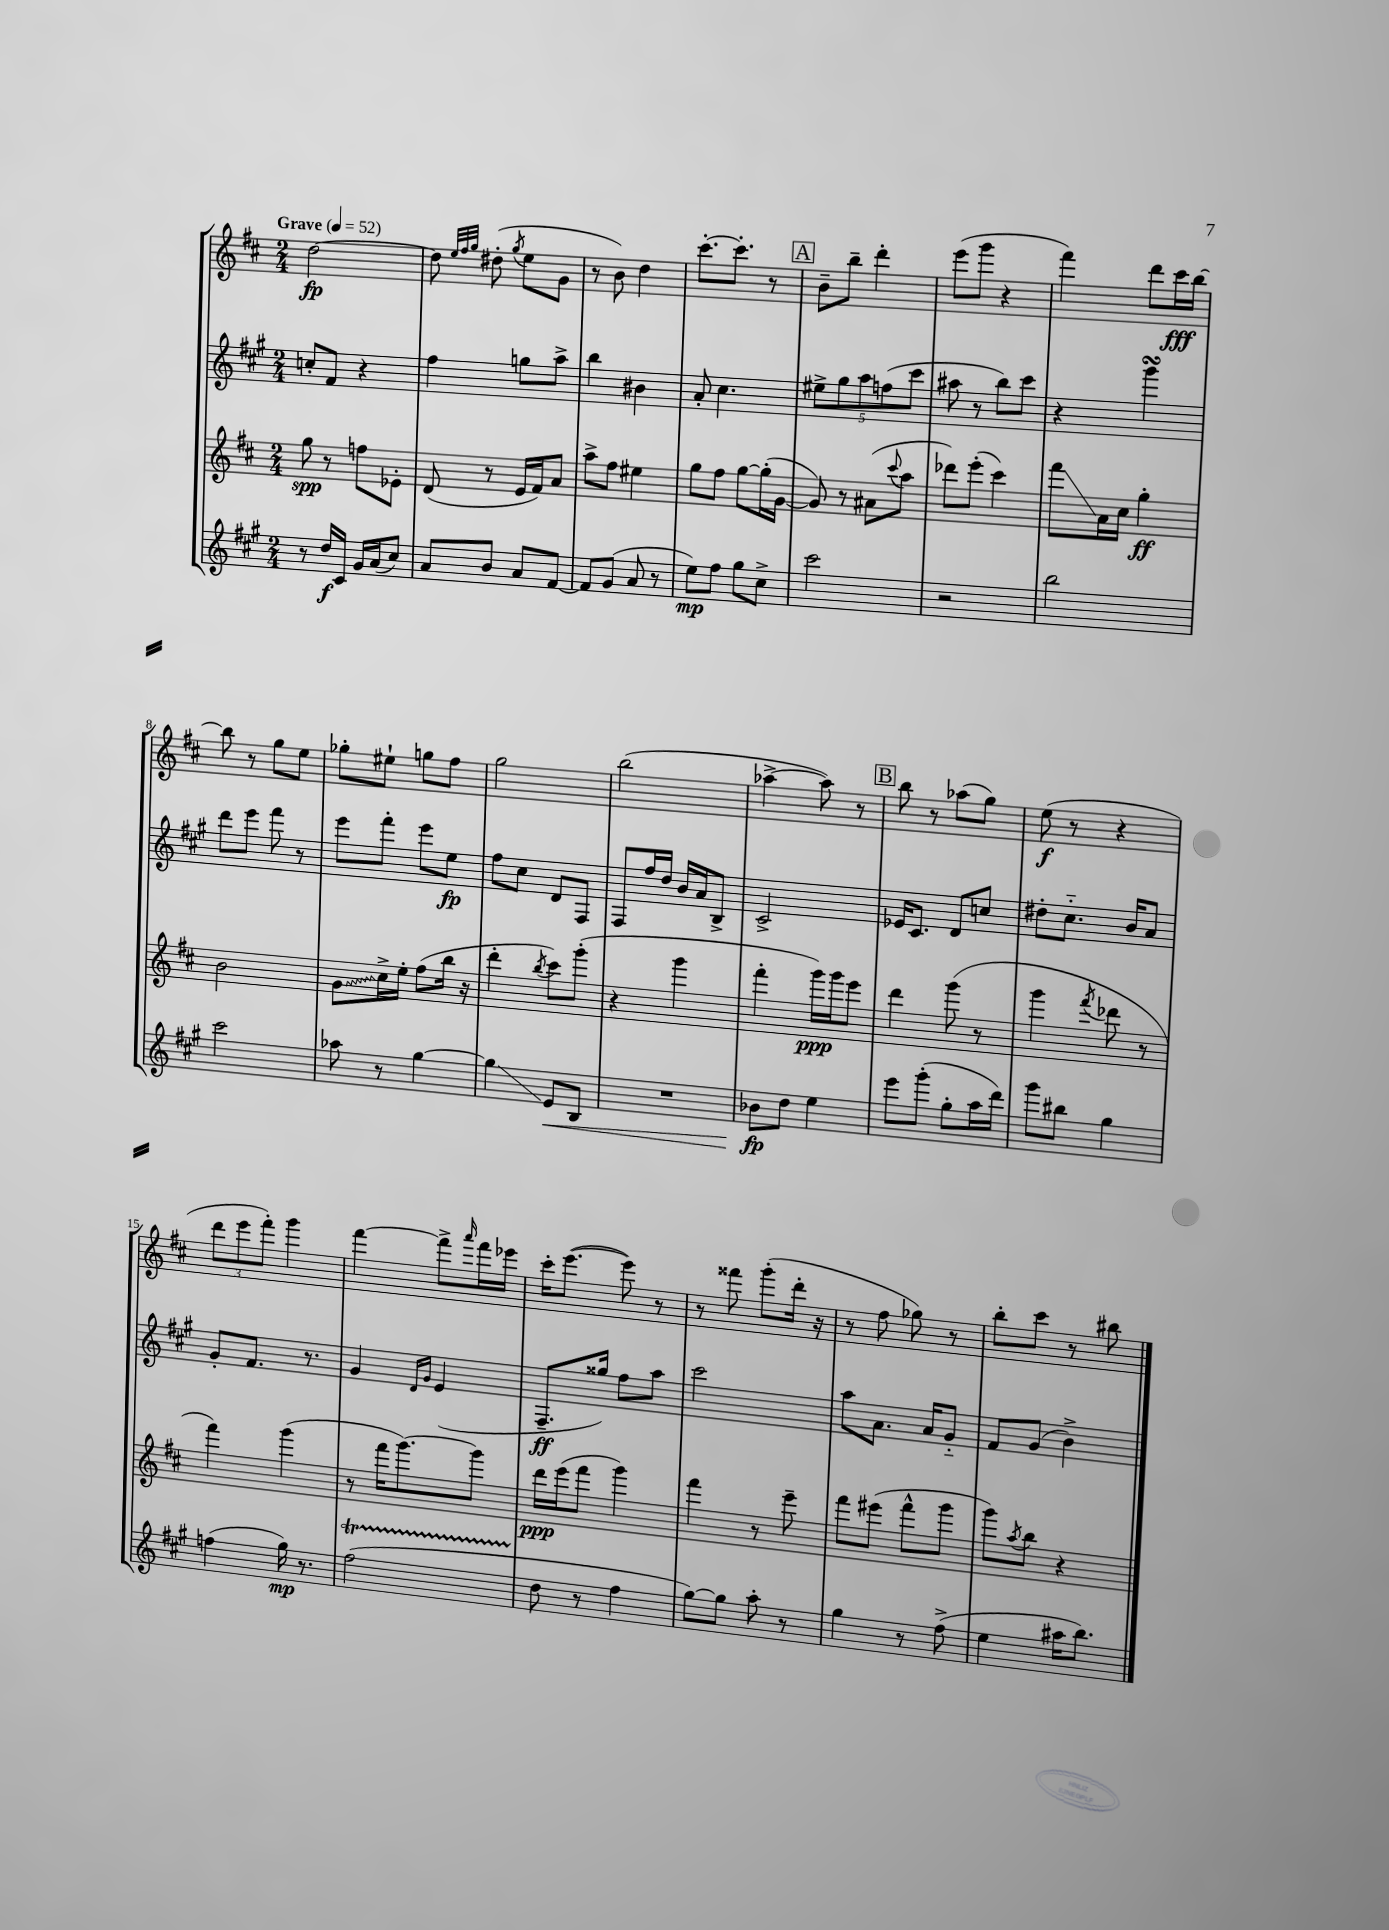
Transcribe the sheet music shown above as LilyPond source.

<<
\new StaffGroup <<
\new Staff = "s0" {
    \clef treble \key d \major \numericTimeSignature \time 2/4 \tempo "Grave" 4 = 52
    d''2~\fp |
    d''8 \grace { e''32 fis''32 g''32 } dis''8-.( \acciaccatura { g''8 } e''8 g'8 |
    r8 b'8) d''4 |
    cis'''8.~-. cis'''8.-. r8 |
    \mark \markup { \box "A" } b'8-- b''8-- d'''4-. |
    e'''8( g'''8 r4 |
    fis'''4) d'''8 cis'''16\fff b''16~ |
    b''8 r8 g''8 e''8 |
    ges''8-. eis''8-! g''8 fis''8 |
    g''2 |
    b''2( |
    aes''4~-> aes''8) r8 |
    \mark \markup { \box "B" } b''8 r8 aes''8( g''8) |
    e''8\f( r8 r4 |
    \tuplet 3/2 { d'''8 e'''8 fis'''8-.) } g'''4 |
    fis'''4~ fis'''8-> \grace { a'''16 } fis'''16 ees'''16 |
    cis'''16-. e'''8.~( e'''8) r8 |
    r8 fisis'''8 g'''8-.( d'''16-. r16 |
    r8 fis''8 ges''8) r8 |
    b''8-. cis'''8 r8 bis''8 \bar "|." |
}
\new Staff = "s1" {
    \clef treble \key a \major \numericTimeSignature \time 2/4
    c''8-. fis'8 r4 |
    fis''4 g''8 a''8-> |
    b''4 bis'4 |
    a'8-. cis''4. |
    \mark \markup { \box "A" } \tuplet 5/4 { eis''8-> gis''8 a''8 f''8( cis'''8 } |
    ais''8 r8 b''8) cis'''8 |
    r4 gis'''4\turn |
    d'''8 e'''8 fis'''8 r8 |
    e'''8 fis'''8-. e'''8 e''8\fp |
    fis''8 cis''8 d'8 fis8 |
    fis8 fis''16 d''16 b'16 a'16 b8-> |
    cis'2-> |
    \mark \markup { \box "B" } ees'16 cis'8. d'8 c''8 |
    dis''8-. cis''8.-_ b'16 a'8 |
    gis'8-. fis'8. r8. |
    gis'4 \grace { d'16 gis'16 } e'4( |
    fis8.--\ff gisis''16) fis''8 a''8 |
    cis'''2 |
    a''8 a'8. a'16 gis'8-_ |
    fis'8 gis'8( b'4->) \bar "|." |
}
\new Staff = "s2" {
    \clef treble \key d \major \numericTimeSignature \time 2/4
    g''8\spp r8 f''8 ees'8-. |
    d'8( r8 e'16 fis'16) a'8 |
    a''8-> fis''8 eis''4 |
    g''8 fis''8 g''8~ g''16-.( g'16~ |
    \mark \markup { \box "A" } g'8) r8 ais'8( \appoggiatura { cis'''8 } a''8 |
    des'''8) e'''8-.( cis'''4) |
    fis'''8\glissando a'16 cis''16 g''4-.\ff |
    b'2 |
    \once \override Glissando.style = #'zigzag g'8\glissando cis''16-> e''16-. fis''8( b''16 r16 |
    d'''4-. \acciaccatura { b''8 } cis'''8) g'''8-.( |
    r4 g'''4 |
    fis'''4-. g'''16\ppp) g'''16 e'''8 |
    \mark \markup { \box "B" } d'''4 g'''8( r8 |
    g'''4 \acciaccatura { fis'''8 } des'''8 r8 |
    fis'''4) g'''4( |
    r8 fis'''16 g'''8.~) g'''8 |
    d'''16\ppp e'''16( fis'''8 g'''4) |
    fis'''4 r8 e'''8-- |
    fis'''8 eis'''8( fis'''8-^ g'''8 |
    g'''8) \acciaccatura { a''8 } b''8 r4 \bar "|." |
}
\new Staff = "s3" {
    \clef treble \key a \major \numericTimeSignature \time 2/4
    r8 d''16\f cis'16 gis'16 a'16( cis''8) |
    a'8 b'8 a'8 fis'8~ |
    fis'8 gis'8( a'8 r8 |
    e''8\mp) fis''8 gis''8 cis''8-> |
    \mark \markup { \box "A" } cis'''2 |
    r2 |
    b''2 |
    cis'''2 |
    aes''8 r8 gis''4~ |
    gis''4\glissando e'8\< b8 |
    R2 |
    bes'8\fp\! d''8 e''4 |
    \mark \markup { \box "B" } e'''8 gis'''8-.( gis''8-. a''16 d'''16) |
    gis'''8 bis''8 gis''4 |
    f''4( gis''16\mp) r8. |
    fis''2\startTrillSpan( |
    d''8\stopTrillSpan r8 fis''4 |
    gis''8~) gis''8 a''8-. r8 |
    gis''4 r8 fis''8->( |
    e''4 ais''16 b''8.) \bar "|." |
}
>>
>>
